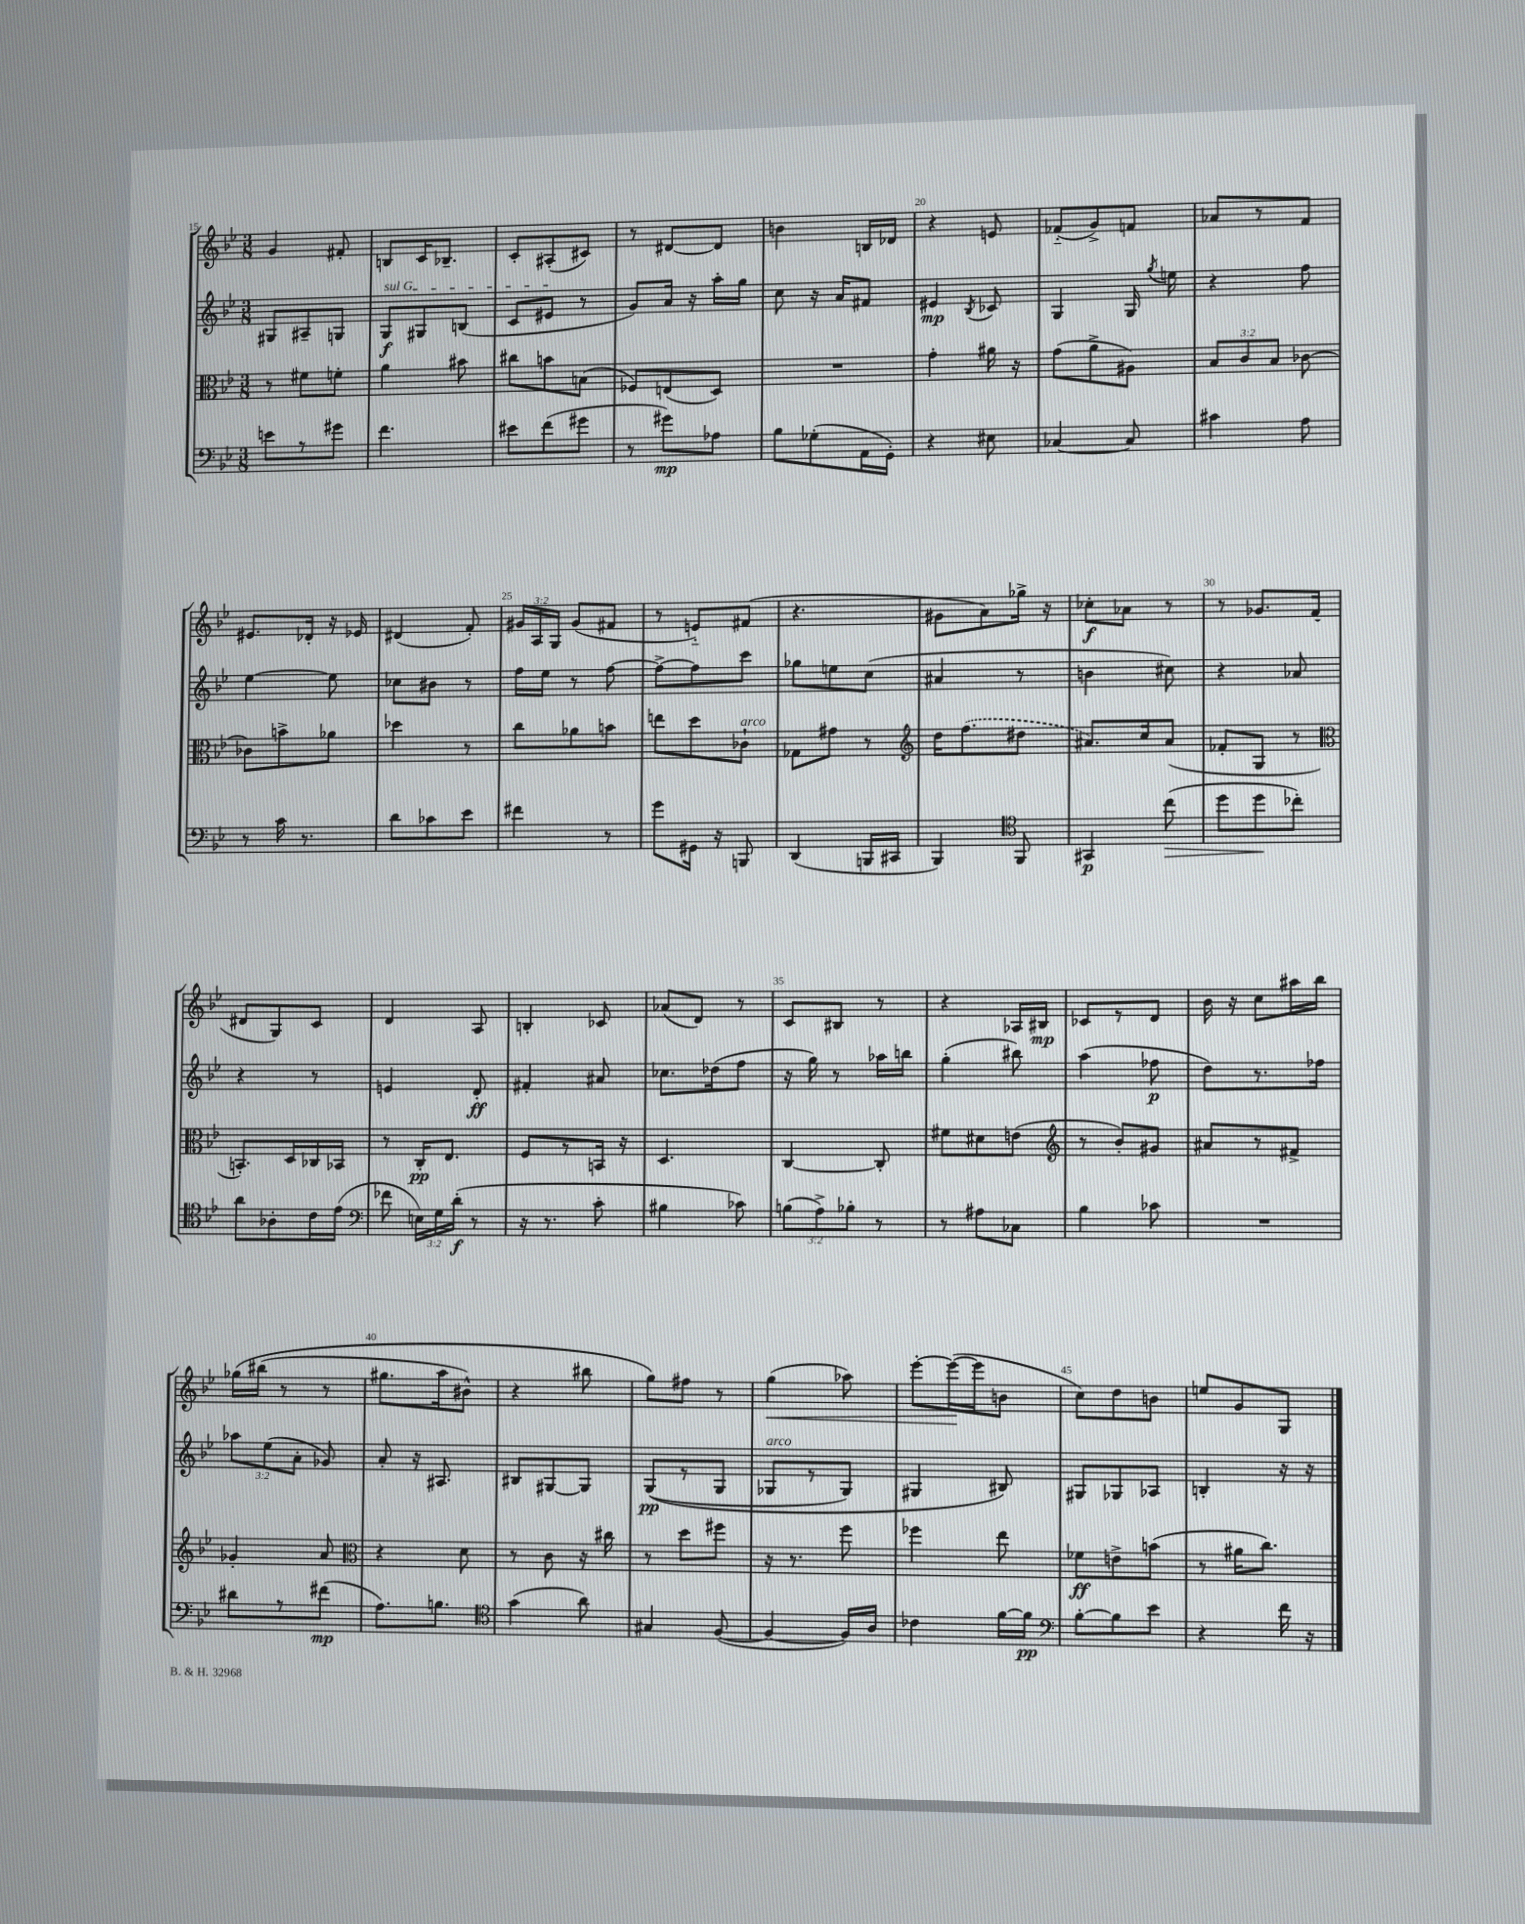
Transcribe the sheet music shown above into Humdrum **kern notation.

**kern	**kern	**kern	**kern
*staff4	*staff3	*staff2	*staff1
*clefF4	*clefC3	*clefG2	*clefG2
*k[b-e-]	*k[b-e-]	*k[b-e-]	*k[b-e-]
*M3/8	*M3/8	*M3/8	*M3/8
8e	8r	8G#	4g
8r	8f#	8A#~	.
8g#	8f'	8G	8f#'
=	=	=	=
4.f	4a	8G	8B
.	.	8G#	16c
.	.	.	8.B-~
.	8b#	(8B	.
=	=	=	=
8e#	8cc#	8c	8c'
(8f	8b	8e#	(8A#'
8g#	(8B	8r	8c#)
=	=	=	=
8r	8F-)	8g)	8r
8g#)	(8E	16a	[8d#
.	.	16r	.
8A-	8D)	16aa'	8d#]
.	.	16gg	.
=	=	=	=
8B-	4.r	8cc	4b
(8G-'	.	16r	.
.	.	16a	.
16AA	.	8f#	16B
16GG')	.	.	16d-
=	=	=	=
4r	4g'	4e#	4r
.	.	8qB-	.
8E#	16a#	8c-	8e
.	16r	.	.
=	=	=	=
[4C-	(8g	4G	(8f-'~
.	8a^	.	8g^)
8C-]	8A#)	16G	8f
.	.	8qgg	.
.	.	16ee	.
=	=	=	=
4c#	12B-	4r	8a-
.	12c	.	.
.	.	.	8r
.	12B-	.	.
8A	[8c-	8ff	8f
=	=	=	=
8r	8c-]	[4ee-	8.e#
16c	8b^	.	.
8.r	.	.	16d-'
.	8a-	8ee-]	16r
.	.	.	16e-
=	=	=	=
8d	4dd-	8cc-	(4d#
8c-	.	8b#	.
8e-	8r	8r	8f')
=	=	=	=
4f#	8cc	16ff	24g#
.	.	.	24A
.	.	16ee-	.
.	.	.	24G
.	8a-	8r	(8g#
8r	8b	[8ff	8f#
=	=	=	=
8g	8ee	8ff^_	8r
16GG#	8dd	8ff]	8e'~)
16r	.	.	.
8BBB	8c-`	8ccc	(8f#
=	=	=	=
(4DD	8G-	8gg-	4.r
.	8g#	8ee	.
16BBB	8r	(8cc	.
16CC#	.	.	.
=	=	=	=
*	*clefG2	*	*
4BBB-)	16dd	4a#	8g#
.	(8.ff	.	.
.	.	.	8a)
*clefC4	*	*	*
8FF	8dd#	8r	16gg-^
.	.	.	16r
=	=	=	=
4GG#	8.a#)	4b	8cc-'
.	.	.	8a-
.	16cc	.	.
(8cc	(8a#	8cc#)	8r
=	=	=	=
8dd	8f-'	4r	8r
8dd	8G	.	8.g-
8cc-')	8r	8a-	.
.	.	.	(16f
=	=	=	=
*	*clefC3	*	*
8a	8.BB')	4r	8d#
8A-'	.	.	8G)
.	16D	.	.
16c	16C-	8r	8c
(16e-	16BB-	.	.
=	=	=	=
*clefF4	*	*	*
8f-	8r	4e	4d
24E)	16C'	.	.
24G	.	.	.
.	8.E-	.	.
(24d'	.	.	.
8r	.	8d'	8A
=	=	=	=
16r	8F	4f#'	4B'
8.r	.	.	.
.	8r	.	.
8c'	16BB	8a#	8c-
.	16r	.	.
=	=	=	=
4B#	4.D	8.cc-	(8a-
.	.	.	8d)
.	.	(16dd-	.
8c-)	.	8ff	8r
=	=	=	=
(12B	[4C	16r	8c
.	.	16gg)	.
12A^)	.	.	.
.	.	8r	8B#
12B-'	.	.	.
8r	8C']	16aa-	8r
.	.	16bb	.
=	=	=	=
8r	8f#	(4gg'	4r
8A#	8d#	.	.
8C-	(8e	8bb#)	16A-
.	.	.	16B#
=	=	=	=
*	*clefG2	*	*
4B-	8r	(4aa	8c-
.	8b-')	.	8r
8c-	8g#	8ff-	8d
=	=	=	=
4.r	8a#	8dd)	16b-
.	.	.	16r
.	8r	8.r	8cc
.	8f#^	.	16aa#
.	.	16ff-	16bb-
=	=	=	=
8d#	4g-'	12aa-	&(16gg-
.	.	.	(16bb#
.	.	(12ee-	.
8r	.	.	8r
.	.	12a'	.
(8f#	8a	8g-)	8r
=	=	=	=
*	*clefC3	*	*
8.A)	4r	8a'	8.gg#
.	.	16r	.
8.B	.	8.A#	16aa
.	8d	.	8b#^^)
=	=	=	=
*clefC4	*	*	*
(4g	8r	8B#	4r
.	8c	[8G#	.
8a)	16r	8G#]	8bb#
.	16cc#	.	.
=	=	=	=
4G#	8r	&((8G	8gg&)
.	8dd	8r	8ff#
([8F	8ff#	8G	8r
=	=	=	=
4F_	16r	8G-	(4gg
.	8.r	.	.
.	.	8r	.
16F])	8ff	8G-)	8aa-)
16A	.	.	.
=	=	=	=
4c-	4ff-	4G#	[8eee-'
.	.	.	(16eee-_
.	.	.	16eee-]
[16f	8ee-	8B#&)	8b
16f]	.	.	.
=	=	=	=
*clefF4	*	*	*
[8B-'	8f-	8G#	8cc)
8B-]	8e^	8G-	8dd
8e-	(8b	8A-	8b
=	=	=	=
4r	8r	4B'	8ee
.	16a#	.	8g
.	8.cc)	.	.
16f	.	16r	8G
16r	.	16r	.
==	==	==	==
*-	*-	*-	*-
